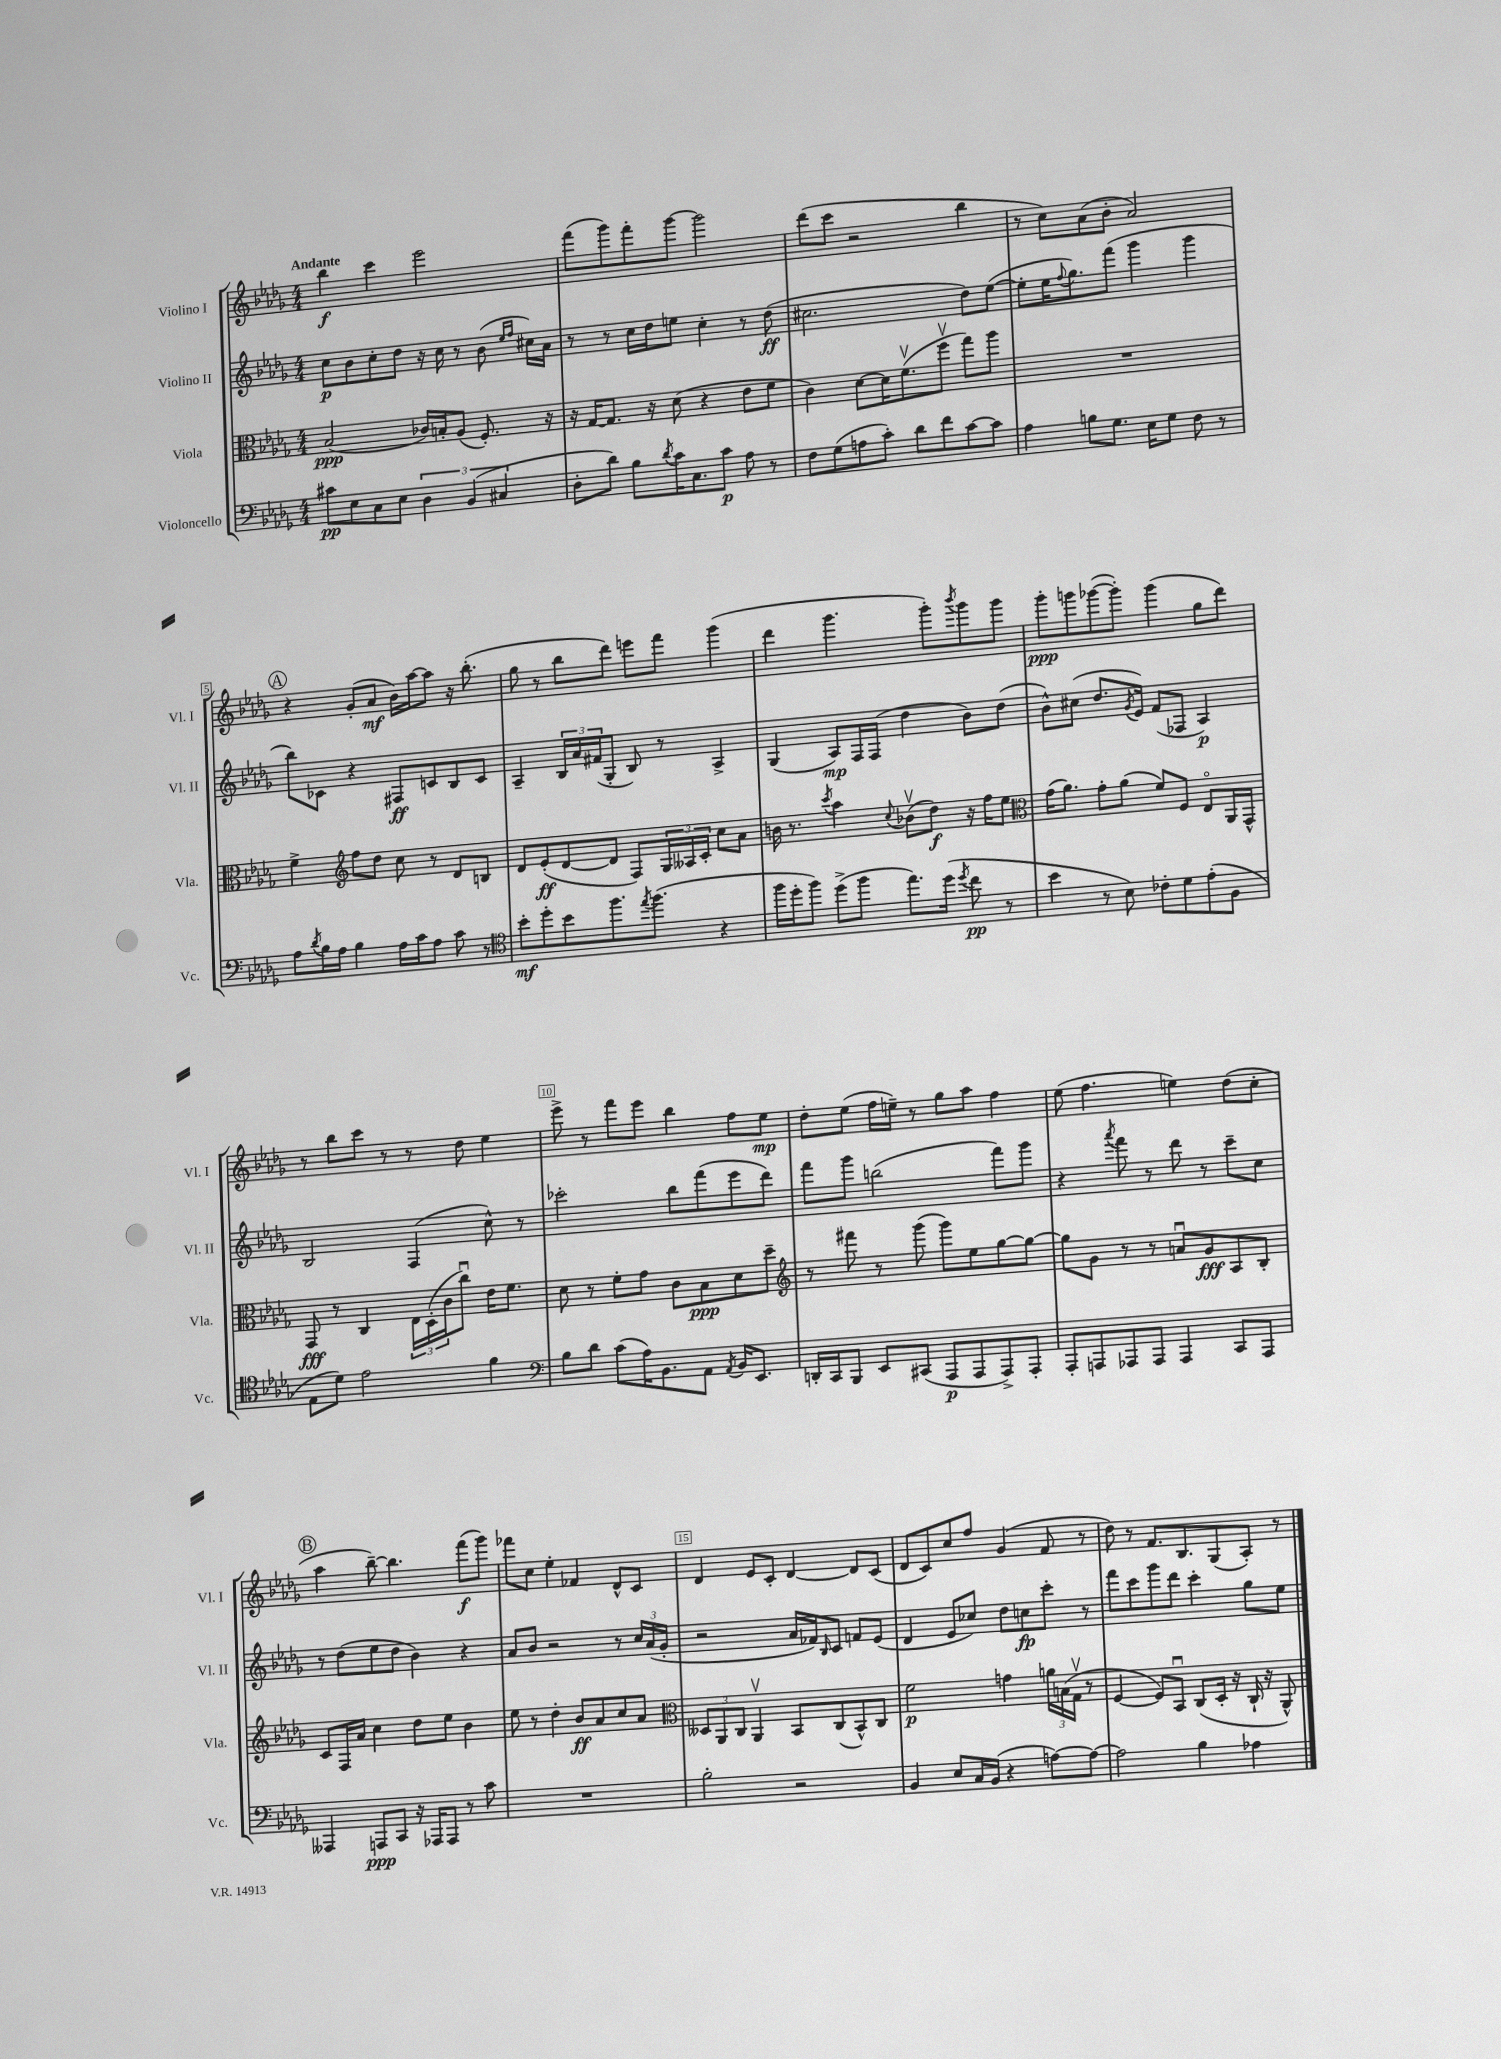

**kern	**dynam	**kern	**dynam	**kern	**dynam	**kern	**dynam
*part4	*part4	*part3	*part3	*part2	*part2	*part1	*part1
*staff4	*staff4	*staff3	*staff3	*staff2	*staff2	*staff1	*staff1
*I"Violoncello	*	*I"Viola	*	*I"Violino II	*	*I"Violino I	*
*I'Vc.	*	*I'Vla.	*	*I'Vl. II	*	*I'Vl. I	*
*clefF4	*	*clefC3	*	*clefG2	*	*clefG2	*
*k[b-e-a-d-g-]	*	*k[b-e-a-d-g-]	*	*k[b-e-a-d-g-]	*	*k[b-e-a-d-g-]	*
*M4/4	*	*M4/4	*	*M4/4	*	*M4/4	*
=1	=1	=1	=1	=1	=1	=1	=1
!	!	!	!	!	!	!LO:TX:a:B:t=Andante	!
8c#X\L	pp	(2B-/	ppp	8cc\L	p	4bb-\	f
8E-\	.	.	.	8b-\	.	.	.
8C\	.	.	.	8cc'\	.	4ccc\	.
8E-\J	.	.	.	8dd-\J	.	.	.
6D-\	.	16c-X/LL)	.	16r	.	2eee-\	.
.	.	16Bn'/J	.	16cc\	.	.	.
.	.	(8A-/J	.	8r	.	.	.
(6BB-/	.	.	.	.	.	.	.
.	.	8.F'/)	.	(8b-\	.	.	.
6C#X/	.	.	.	.	.	.	.
.	.	.	.	16qqee-/LL	.	.	.
.	.	.	.	16qqff/JJ	.	.	.
.	.	.	.	16cc#X\LL)	.	.	.
.	.	16r	.	16a-\JJ	.	.	.
=2	=2	=2	=2	=2	=2	=2	=2
8D-'\L	.	16r	.	8r	.	(8fff\L	.
.	.	[16G-/KL	.	.	.	.	.
8d-\J)	.	8.G-/J]	.	8r	.	8ggg-\)	.
8B-\L	.	.	.	16cc\LL	.	8fff'\	.
.	.	16r	.	16dd-\J	.	.	.
8qd-/	.	.	.	.	.	.	.
16c\K	.	(8d-\	.	8een\J	.	[8ggg-\J	.
8.C\	.	.	.	.	.	.	.
.	.	4r	.	4cc'\	.	2ggg-\]	.
8c\J	p	.	.	.	.	.	.
8A-\	.	8e-\L	.	8r	.	.	.
8r	.	8f\J	.	(8dd-\	ff	.	.
=3	=3	=3	=3	=3	=3	=3	=3
8F\L	.	4c\)	.	2.cc#X\	.	(8ddd-\L	.
(8G-\	.	.	.	.	.	8ccc\J	.
8An\	.	[8d-\L	.	.	.	2r	.
8c'\J)	.	16d-\K]	.	.	.	.	.
.	.	(8.fv\	.	.	.	.	.
8d-\L	.	.	.	.	.	.	.
8f\	.	8ffv\J	.	.	.	.	.
[8c\	.	8gg-\L)	.	8dd-\L)	.	4bb-\	.
8c\J]	.	8aa-\J	.	([8ee-\J	.	.	.
=4	=4	=4	=4	=4	=4	=4	=4
4A-\	.	1r	.	8ee-'\L]	.	8r	.
.	.	.	.	16ee-\K	.	8cc\L)	.
.	.	.	.	8qqff/	.	.	.
.	.	.	.	8.gg-\)	.	.	.
8Bn\L	.	.	.	.	.	(8a-\	.
8.G-\J	.	.	.	(8fff\J	.	8b-'\J	.
.	.	.	.	4ggg-\	.	2a-/)	.
16E-\KL	.	.	.	.	.	.	.
8G-\J	.	.	.	.	.	.	.
8F\	.	.	.	4ggg-\	.	.	.
8r	.	.	.	.	.	.	.
!!LO:LB:g=z
!!LO:REH:place=s1:t=A
=5	=5	=5	=5	=5	=5	=5	=5
8A-\L	.	4f^\	.	8bb-\L)	.	4r	.
8qd-/	.	.	.	.	.	.	.
16B-\L	.	.	.	8c-X\J	.	.	.
16A-\JJ	.	.	.	.	.	.	.
*	*	*clefG2	*	*	*	*	*
4B-\	.	8ff\L	.	4r	.	(8g-'/L	.
.	.	8dd-\J	.	.	.	8a-/J	mf
16A-\LL	.	8cc\	.	8F#X/L	ff	16b-\LL)	.
16c\J	.	.	.	.	.	[16aa-\J	.
8A-\J	.	8r	.	8cn/	.	8aa-\J]	.
8c\	.	8d-/L	.	8B-/	.	16r	.
.	.	.	.	.	.	(8.bb-'\	.
8r	.	8Bn/J	.	8c/J	.	.	.
=6	=6	=6	=6	=6	=6	=6	=6
*clefC4	*	*	*	*	*	*	*
8b-'\L	mf	8d-/L	.	4A-~/	.	8gg-\	.
8dd-'\	.	(8e-'/	ff	.	.	8r	.
8b-\	.	[8d-/	.	24B-/LL	.	8bb-\L	.
.	.	.	.	24a-/	.	.	.
.	.	.	.	(24f#X/J	.	.	.
8.ff\	.	8d-/J]	.	8G-'/J	.	8ddd-\J)	.
.	.	8F/L)	.	8B-/)	.	8eeen\L	.
8qee-/	.	.	.	.	.	.	.
(8.ff\J	.	.	.	.	.	.	.
.	.	24G-/L	.	8r	.	8fff\J	.
.	.	24A--X/	.	.	.	.	.
.	.	24c'/JJ	.	.	.	.	.
4r	.	8cc\L	.	4A-^/	.	(4ggg-\	.
.	.	8a-\J	.	.	.	.	.
=7	=7	=7	=7	=7	=7	=7	=7
16ff\LL	.	16bn\	.	(4G-/	.	4ddd-\	.
16dd-'\J	.	8.r	.	.	.	.	.
8ff\J)	.	.	.	.	.	.	.
.	.	8qccc/	.	.	.	.	.
(8dd-^\L	.	4aa-\	.	8A-/L)	mp	4.ggg-\	.
8ff\J	.	.	.	16F/L	.	.	.
.	.	.	.	(16F/JJ	.	.	.
.	.	8qqcc/	.	.	.	.	.
8.ee-\L)	.	(8b-Xv\L	.	4dd-\	.	.	.
.	.	8dd-\J)	f	.	.	8ggg-'\L)	.
(16dd-\Jk	.	.	.	.	.	.	.
8qdd-/	.	.	.	.	.	8qbbb-/	.
8cc\	pp	16r	.	8b-\L)	.	8ggg-\	.
.	.	16ff\KL	.	.	.	.	.
8r	.	8ee-\J	.	(8dd-\J	.	8ggg-\J	.
=8	=8	=8	=8	=8	=8	=8	=8
*	*	*clefC3	*	*	*	*	*
4b-\	.	(16g-\KL	.	8b-^^\L)	.	8ggg-'\L	ppp
.	.	8.a-\J)	.	.	.	.	.
.	.	.	.	(8cc#X\J	.	8gggn\	.
8r	.	8g-'\L	.	8.dd-/L	.	([8ggg-X\	.
8B-\)	.	(8a-\J	.	.	.	8ggg-'\J])	.
.	.	.	.	8qg-/	.	.	.
.	.	.	.	16e-/Jk)	.	.	.
8c-X'\L	.	8f/L)	.	(8f/L	.	(4ggg-\	.
8d-\	.	8F/J	.	8F-X/J	.	.	.
(8e-'\	.	8E-/L	.	4A-/)	p	8gg-\L	.
8F\J	.	16AA-/L	.	.	.	8ddd-\J)	.
.	.	16GG-^^/JJ	.	.	.	.	.
!!LO:LB:g=z
=9	=9	=9	=9	=9	=9	=9	=9
8E-\L	.	8GG-/	fff	2B-/	.	8r	.
8d-\J)	.	8r	.	.	.	8bb-\L	.
2e-\	.	4C/	.	.	.	8ccc\J	.
.	.	.	.	.	.	8r	.
.	.	24E-\LL	.	(4F/	.	8r	.
.	.	(24D-'\	.	.	.	.	.
.	.	24c\J	.	.	.	.	.
.	.	8ccu\J)	.	.	.	8dd-\	.
4f\	.	16e-\KL	.	8cc^^\)	.	4ee-\	.
.	.	8.f\J	.	.	.	.	.
.	.	.	.	8r	.	.	.
=10	=10	=10	=10	=10	=10	=10	=10
*clefF4	*	*	*	*	*	*	*
8B-\L	.	8d-\	.	2ccc-X'\	.	8eee-^\	.
8d-\J	.	8r	.	.	.	8r	.
(8c\L	.	8f'\L	.	.	.	8fff\L	.
16A-\K)	.	8g-\J	.	.	.	8eee-\J	.
8.BB-\	.	.	.	.	.	.	.
.	.	8c\L	.	8bb-\L	.	4bb-\	.
8AA-\J	.	8B-\	ppp	(8fff\	.	.	.
8qAA-/	.	.	.	.	.	.	.
16BB-/KL	.	8d-\	.	8eee-\	.	8ff\L	.
8.EE-/J	.	.	.	.	.	.	.
.	.	8dd-~\J	.	8ddd-\J)	.	8ee-\J	mp
=11	=11	=11	=11	=11	=11	=11	=11
*	*	*clefG2	*	*	*	*	*
16DDn'/LL	.	8r	.	8fff\L	.	8dd-'\L	.
16CC/J	.	.	.	.	.	.	.
8BBB-/J	.	8fff#X\	.	8ggg-\J	.	(8ee-\J	.
8EE-/L	.	8r	.	(2bbn\	.	16ff\LL	.
.	.	.	.	.	.	16een~\JJ)	.
(8CC#X/J	.	(8ggg-\	.	.	.	8r	.
8AAA-/L	p	8ggg-\L)	.	.	.	8gg-\L	.
8AAA-/	.	8ee-\	.	.	.	8aa-\J	.
8AAA-^/)	.	[8gg-\	.	8fff\L)	.	4ff\	.
8AAA-'/J	.	8gg-\J_	.	8ggg-\J	.	.	.
=12	=12	=12	=12	=12	=12	=12	=12
8AAA-'/L	.	8gg-\L]	.	4r	.	(8ee-\	.
8AAAn/	.	8g-\J	.	.	.	4.ff\	.
.	.	.	.	8qaaa-/	.	.	.
8AAA-X/	.	8r	.	8fff\	.	.	.
8AAA-/J	.	8r	.	8r	.	.	.
4AAA-/	.	8anu/L	.	8ddd-\	.	4een\)	.
.	.	8g-/	fff	8r	.	.	.
8CC/L	.	8A-/	.	8ccc~\L	.	(8dd-\L	.
8AAA-/J	.	8B-'/J	.	8cc\J	.	8cc'\J	.
!!LO:LB:g=z
!!LO:REH:place=s1:t=B
=13	=13	=13	=13	=13	=13	=13	=13
4AAA--X/	.	8c/L	.	8r	.	4aa-\	.
.	.	16F/L	.	(8dd-\L	.	.	.
.	.	16a-/JJ	.	.	.	.	.
8AAAn/L	ppp	4cc\	.	8ee-\	.	[8bb-~\)	.
8CC/J	.	.	.	8dd-\J	.	4.bb-\]	.
16r	.	8dd-\L	.	4b-\)	.	.	.
16AAA-X/KL	.	.	.	.	.	.	.
8AAA-/J	.	8ee-\J	.	.	.	.	.
8r	.	4b-\	.	4r	.	(8fff\L	f
8c\	.	.	.	.	.	8ggg-\J)	.
=14	=14	=14	=14	=14	=14	=14	=14
1r	.	8ee-\	.	8a-/L	.	8fff-X\L	.
.	.	8r	.	8b-/J	.	8cc\J	.
.	.	4dd-'\	.	2r	.	4ee-'\	.
.	.	8b-/L	ff	.	.	4f-X/	.
.	.	8a-/	.	.	.	.	.
.	.	8cc/	.	8r	.	8d-^^/L	.
.	.	8a-/J	.	24cc/LL	.	8c/J	.
.	.	.	.	(24a-/	.	.	.
.	.	.	.	24g-'/JJ	.	.	.
=15	=15	=15	=15	=15	=15	=15	=15
*	*	*clefC3	*	*	*	*	*
2B-'\	.	12D--X/L	.	2r	.	4d-/	.
.	.	12AA-/	.	.	.	.	.
.	.	12C/J	.	.	.	.	.
.	.	4AA-v/	.	.	.	8e-/L	.
.	.	.	.	.	.	8c'/J	.
2r	.	8BB-/L	.	16a-/LL	.	[4d-/	.
.	.	.	.	16f-X/J)	.	.	.
.	.	.	.	16qqB-/	.	.	.
.	.	(8C/	.	8c/J	.	.	.
.	.	8BB-^^/)	.	8fn/L	.	8d-/L]	.
.	.	8C/J	.	(8e-/J	.	(8c/J	.
=16	=16	=16	=16	=16	=16	=16	=16
4BB-/	.	2f\	p	4d-/	.	8d-/L	.
.	.	.	.	.	.	8c/)	.
8E-/L	.	.	.	8e-/L	.	8cc/	.
16C/L	.	.	.	8cc-X/J)	.	8ff/J	.
(16BB-/JJ	.	.	.	.	.	.	.
4r	.	4gn\	.	8dd-\L	.	(4g-/	.
.	.	.	.	8ccn\	fp	.	.
[8An\L)	.	24an\LL	.	8ccc'\J	.	8f/	.
.	.	(24Bn\	.	.	.	.	.
.	.	24G-v\JJ	.	.	.	.	.
8A\J_	.	8r	.	8r	.	8r	.
=17	=17	=17	=17	=17	=17	=17	=17
2A\]	.	[4F/	.	8fff\L	.	8dd-\)	.
.	.	.	.	8ccc\	.	8r	.
.	.	8F/L])	.	8ggg-\	.	8.f/L	.
.	.	8BB-u/J	.	8ddd-\J	.	.	.
.	.	.	.	.	.	8.B-/	.
4B-\	.	(8C/L	.	4ccc'\	.	.	.
.	.	16D-'/Jk	.	.	.	(8G-/	.
.	.	16r	.	.	.	.	.
4A-X\	.	16C`/	.	8gg-\L	.	8A-'/J)	.
.	.	16r	.	.	.	.	.
.	.	8AA-^^/)	.	8ee-\J	.	8r	.
==	==	==	==	==	==	==	==
*-	*-	*-	*-	*-	*-	*-	*-
